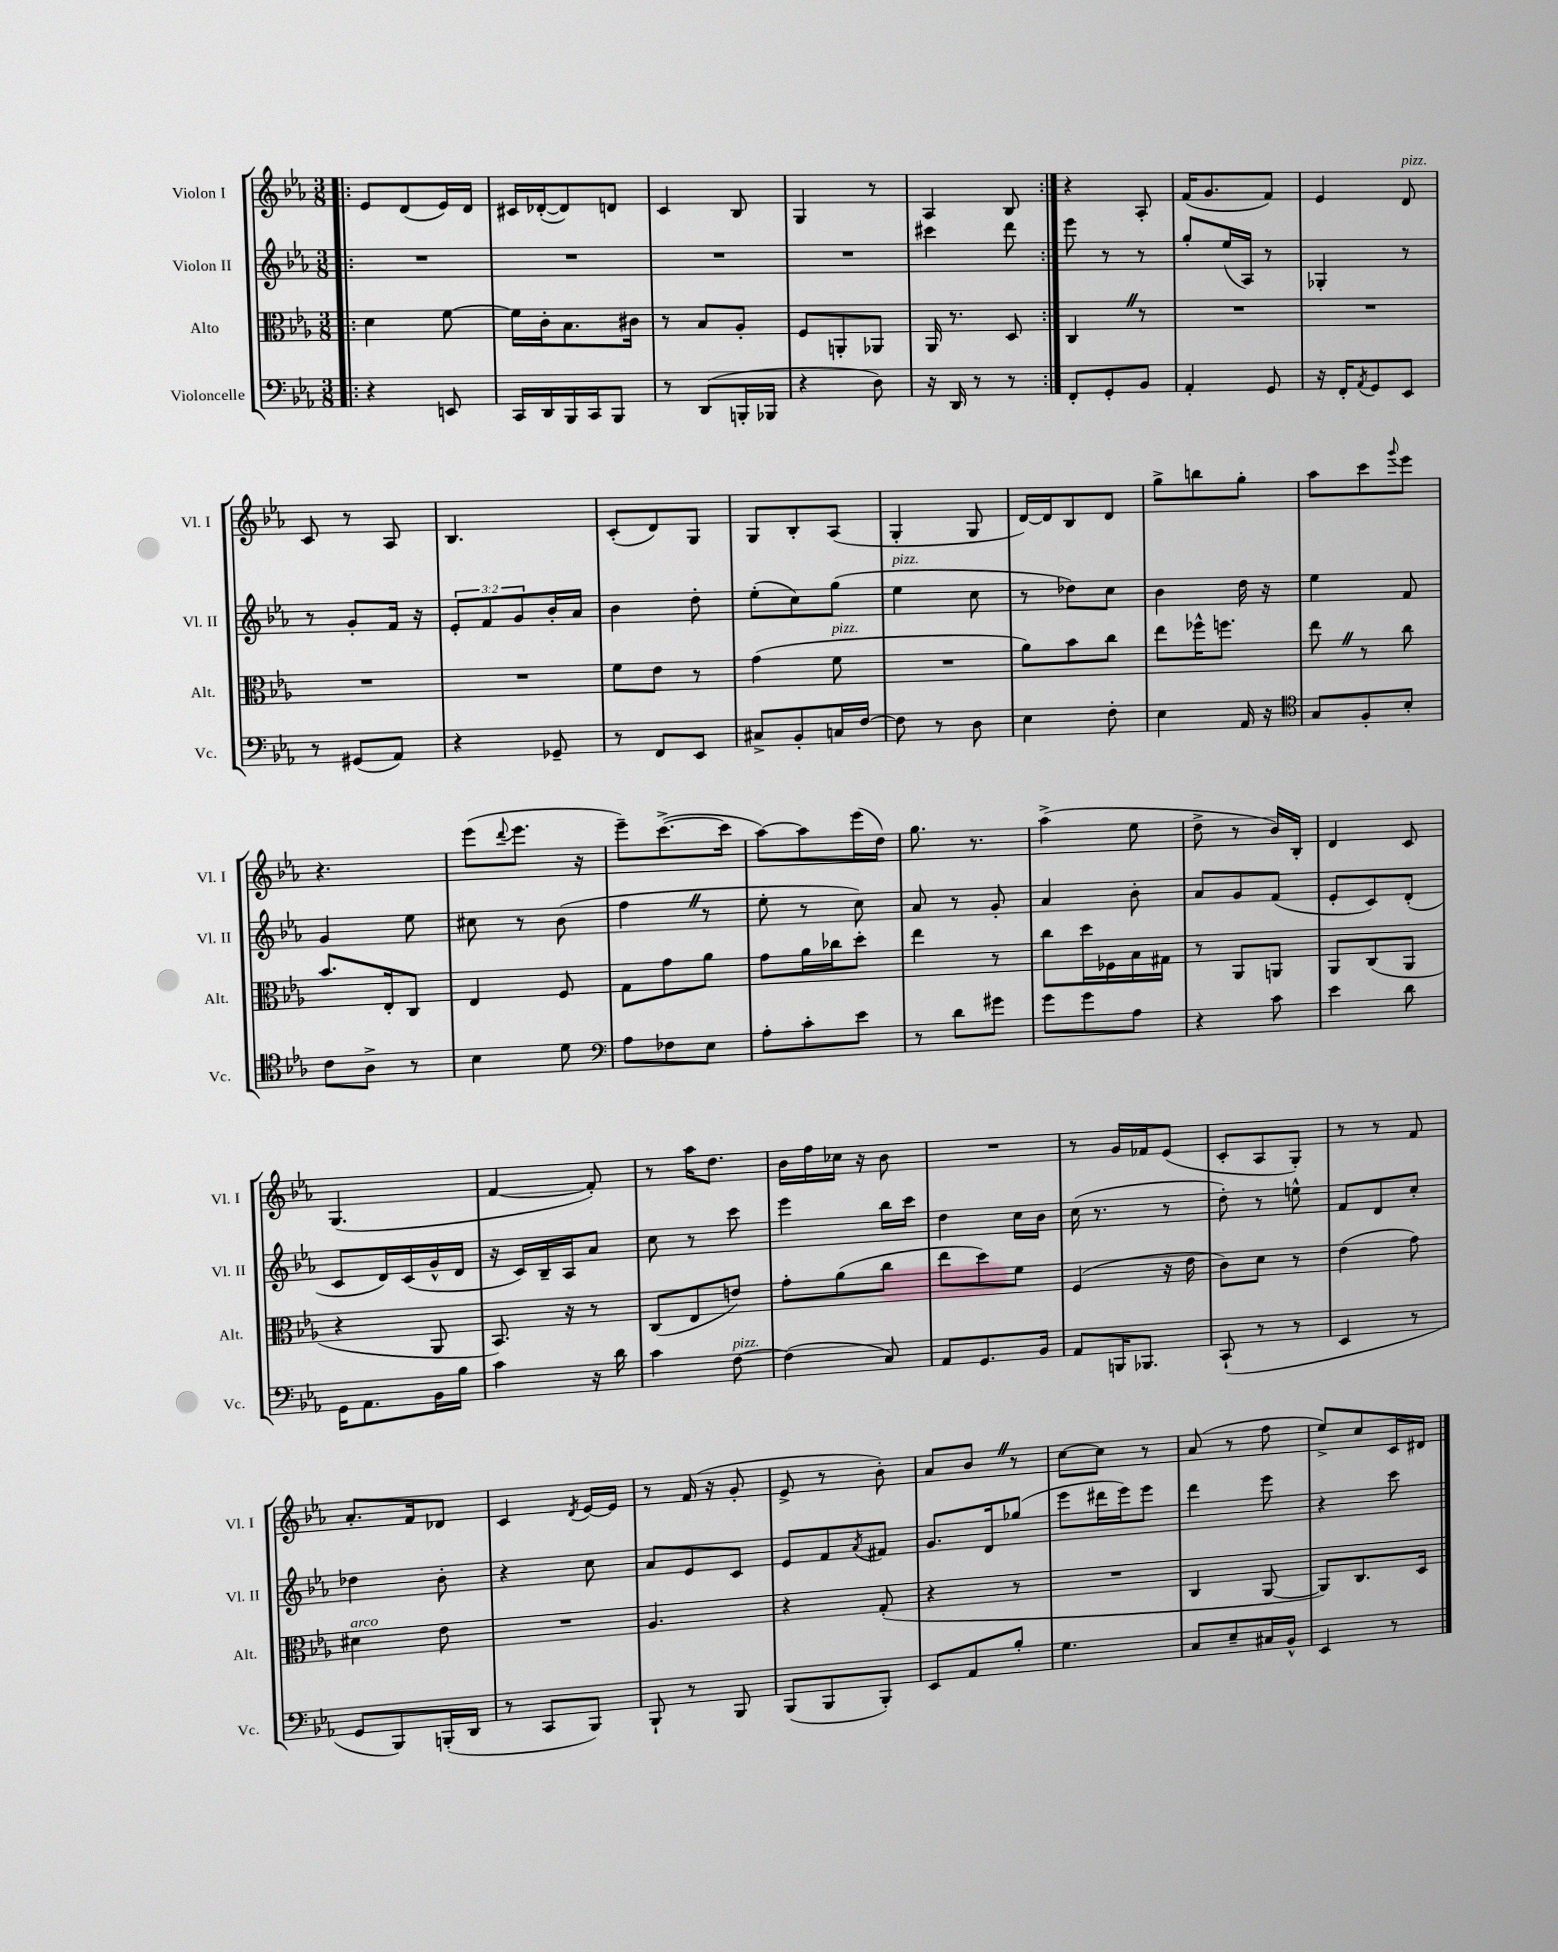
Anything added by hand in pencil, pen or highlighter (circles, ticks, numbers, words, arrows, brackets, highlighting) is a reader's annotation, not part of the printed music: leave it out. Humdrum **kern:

**kern	**kern	**kern	**kern
*part4	*part3	*part2	*part1
*staff4	*staff3	*staff2	*staff1
*I"Violoncelle	*I"Alto	*I"Violon II	*I"Violon I
*I'Vc.	*I'Alt.	*I'Vl. II	*I'Vl. I
*clefF4	*clefC3	*clefG2	*clefG2
*k[b-e-a-]	*k[b-e-a-]	*k[b-e-a-]	*k[b-e-a-]
*M3/8	*M3/8	*M3/8	*M3/8
=1!|:	=1!|:	=1!|:	=1!|:
4r	4d\	4.r	8e-/L
.	.	.	(8d/
8EEn/	[8f\	.	16e-/L)
.	.	.	16d/JJ
=2	=2	=2	=2
16CC/LL	16f\LL]	4.r	16c#X/LL
16DD/	16c'\J	.	([16d-X'/J
16BBB-/	8.B-\	.	8d-/])
16CC/J	.	.	.
8BBB-/J	.	.	8dn/J
.	16c#X\Jk	.	.
=3	=3	=3	=3
8r	8r	4.r	4c/
(8DD/L	8B-/L	.	.
16BBBn'/L	8A-'/J	.	8B-/
16BBB-X/JJ	.	.	.
=4	=4	=4	=4
4r	8F/L	4.r	4G/
.	8AAn'/	.	.
8D\)	8AA-X/J	.	8r
=5	=5	=5	=5
16r	16AA-/	4ccc#X\	4A-/
16DD/	8.r	.	.
8r	.	.	.
8r	8D/	8ddd\	8B-/
=6:|!	=6:|!	=6:|!	=6:|!
8FF'/L	4CZ/	8eee-\	4r
8GG'/	.	8r	.
8BB-/J	8r	8r	8A-'/
=7	=7	=7	=7
4AA-'/	4.r	8gg'/L	(16f/KL
.	.	.	8.g/
.	.	(16ee-/L	.
.	.	16A-/JJ)	.
8GG/	.	8r	8f/J)
=8	=8	=8	=8
16r	4.r	4G-X'/	4e-/
16FF'/KL	.	.	.
8qAA-/	.	.	.
8GG/	.	.	.
!	!	!	!LO:TX:a:i:t=pizz.
8EE-/J	.	8r	8d/
!!LO:LB:g=z
=9	=9	=9	=9
8r	4.r	8r	8c/
(8GG#X/L	.	8g'/L	8r
8AA-/J)	.	16f/Jk	8A-/
.	.	16r	.
=10	=10	=10	=10
4r	4.r	12e-'/L	4.B-/
.	.	12f/	.
.	.	12g/	.
8GG-X~/	.	16b-'/L	.
.	.	16a-/JJ	.
=11	=11	=11	=11
8r	8f\L	4b-\	(8c'/L
8FF/L	8e-\J	.	8d/)
8EE-/J	8r	8dd'\	8G/J
=12	=12	=12	=12
8C#X^/L	(4g\	(8ee-'\L	8G/L
8BB-'/	.	8cc\)	8B-'/
!	!LO:TX:a:i:t=pizz.	!	!
16Cn/L	8f\	(8gg\J	(8A-/J
[16F/JJ	.	.	.
=13	=13	=13	=13
!	!	!LO:TX:a:i:t=pizz.	!
8F\]	4.r	4ee-\	4G'/
8r	.	.	.
8D\	.	8cc\	8G/
=14	=14	=14	=14
4E-\	8a-\L)	8r	[16d/LL)
.	.	.	16d/J]
.	8b-\	8dd-X\L)	8B-/
8F'\	8cc\J	8cc\J	8d/J
=15	=15	=15	=15
4E-\	8ee-\L	4b-\	8gg^\L
.	16ff-X^^\K	.	8bbn\
.	8.ffn\J	.	.
16AA-/	.	16dd\	8gg'\J
16r	.	16r	.
=16	=16	=16	=16
*clefC4	*	*	*
8G/L	8ee-Z\	4ee-\	8aa-\L
8F'/	8r	.	8ccc\
.	.	.	8qqggg/
8B-'/J	8cc\	8f/	8eee-\J
!!LO:LB:g=z
=17	=17	=17	=17
8c\L	8.b-/L	4g/	4.r
8A-^\J	.	.	.
.	16E-'/k	.	.
8r	8C/J	8ee-\	.
=18	=18	=18	=18
4B-\	4E-/	8cc#X\	(8eee-\L
.	.	.	8qqddd/
.	.	8r	8.eee-\J
8d\	8F/	(8b-\	.
.	.	.	16r
=19	=19	=19	=19
*clefF4	*	*	*
8A-\L	8G\L	4ffZ\	8eee-~\L)
8F-X\	8g\	.	([8.ccc^\
8E-\J	8a-\J	8r	.
.	.	.	16ccc\Jk]
=20	=20	=20	=20
8A-'\L	8g\L	8ee-'\	[8aa-\L)
8c'\	16a-\L	8r	8aa-\]
.	16cc-X\J	.	.
8e-\J	8dd'\J	8cc\)	(16eee-\L
.	.	.	16dd\JJ)
=21	=21	=21	=21
8r	4ee-\	8a-/	8.gg\
8d\L	.	8r	.
.	.	.	8.r
8g#X\J	8r	8g'/	.
=22	=22	=22	=22
8g\L	8cc\L	4a-/	(4aa-^\
8g\	16dd\L	.	.
.	16F-X\	.	.
8A-\J	16B-\	8b-'\	8ee-\
.	16G#X\JJ	.	.
=23	=23	=23	=23
4r	8r	8a-/L	8dd^\
.	8AA-/L	8g/	8r
8c\	8AAn/J	(8f/J	16b-/LL)
.	.	.	16B-'/JJ
=24	=24	=24	=24
4e-\	8AA-/L	8e-'/L	4d/
.	(8C/	8c/)	.
8d\	8AA-/J	(8d'/J	8c/
!!LO:LB:g=z
=25	=25	=25	=25
16GG\KL	4r	8c/L	(4.G/
8.AA-\	.	.	.
.	.	16d/L)	.
.	.	(16c/	.
16BB-\L	8AA-/	16g^^/	.
16B-\JJ	.	16d/JJ	.
=26	=26	=26	=26
4c\	8.BB-/)	16r	[4f/
.	.	16c/LL)	.
.	.	16B-~/	.
.	16r	16A-/J	.
16r	8r	8a-/J	8f'/])
16d\	.	.	.
=27	=27	=27	=27
4c\	(8C/L	8cc\	8r
.	8E-/	8r	16aa-\KL
.	.	.	8.dd\J
!LO:TX:a:i:t=pizz.	!	!	!
[8F\	8en/J)	8ccc\	.
=28	=28	=28	=28
(4F\]	8g'\L	4eee-\	16b-\LL
.	.	.	16ff\
.	(8a-\	.	16cc-X\JJ
.	.	.	16r
8C/)	8cc\J	16bb-\LL	8b-\
.	.	16ccc\JJ	.
=29	=29	=29	=29
8AA-/L	8ee-\L	4dd\	4.r
8.GG/	8dd\)	.	.
.	8f\J	16cc\LL	.
16BB-/Jk	.	16b-\JJ	.
=30	=30	=30	=30
8AA-/L	(4F/	(16cc\	8r
.	.	8.r	.
16BBBn/K	.	.	16g/LL
8.BBB-X/J	.	.	16f-X/J
.	16r	8r	(8e-/J
.	16e-\	.	.
=31	=31	=31	=31
(8CC`/	8c\L)	8dd'\)	8c'/L
8r	8d\J	8r	8A-/
8r	8r	8een^^\	8G'/J)
=32	=32	=32	=32
4EE-/	(4e-\	8f/L	8r
.	.	8d/	8r
8r	8g\)	8cc'/J	8f/
!!LO:LB:g=z
=33	=33	=33	=33
!	!LO:TX:a:i:t=arco	!	!
8GG/L	4d#X\	4dd-X\	8.a-'/L
8BBB-/)	.	.	.
.	.	.	16f/k
(16BBBn'/L	8e-\	8b-'\	8d-X/J
16DD/JJ	.	.	.
=34	=34	=34	=34
8r	4.r	4r	4c/
8CC/L	.	.	.
.	.	.	8qd/
8BBB-/J)	.	8cc\	[16e-/LL
.	.	.	16e-/JJ]
=35	=35	=35	=35
8BBB-`/	4.A-/	8a-/L	8r
8r	.	8e-/	(16f/
.	.	.	16r
8BBB-/	.	8c/J	8g'/
=36	=36	=36	=36
(8BBB-/L	4r	8e-/L	8e-^/
8BBB-/	.	8f/	8r
.	.	8qa-/	.
8BBB-'/J)	(8G'/	8f#X/J	8b-'\)
=37	=37	=37	=37
8EE-/L	4r	8.g/L	8a-/L
8AA-/	.	.	8b-Z/J
.	.	16d/k	.
8B-'/J	8r	(8gg-X/J	8r
=38	=38	=38	=38
4.G\	4.r	8eee-\L	[8cc\L
.	.	16ddd#X\L	8cc\J]
.	.	16eee-\J)	.
.	.	8eee-\J	8r
=39	=39	=39	=39
8C/L	4C/	4ddd\	(8a-/
8E-~/	.	.	8r
16C#X/L	[8AA-/	8eee-\	8ff\
16BB-^^/JJ	.	.	.
=40	=40	=40	=40
4EE-/	8AA-/L])	4r	8ee-^/L)
.	8.C/	.	8cc/
8r	.	8ccc\	16c/L
.	16D/Jk	.	16d#X/JJ
==	==	==	==
*-	*-	*-	*-
